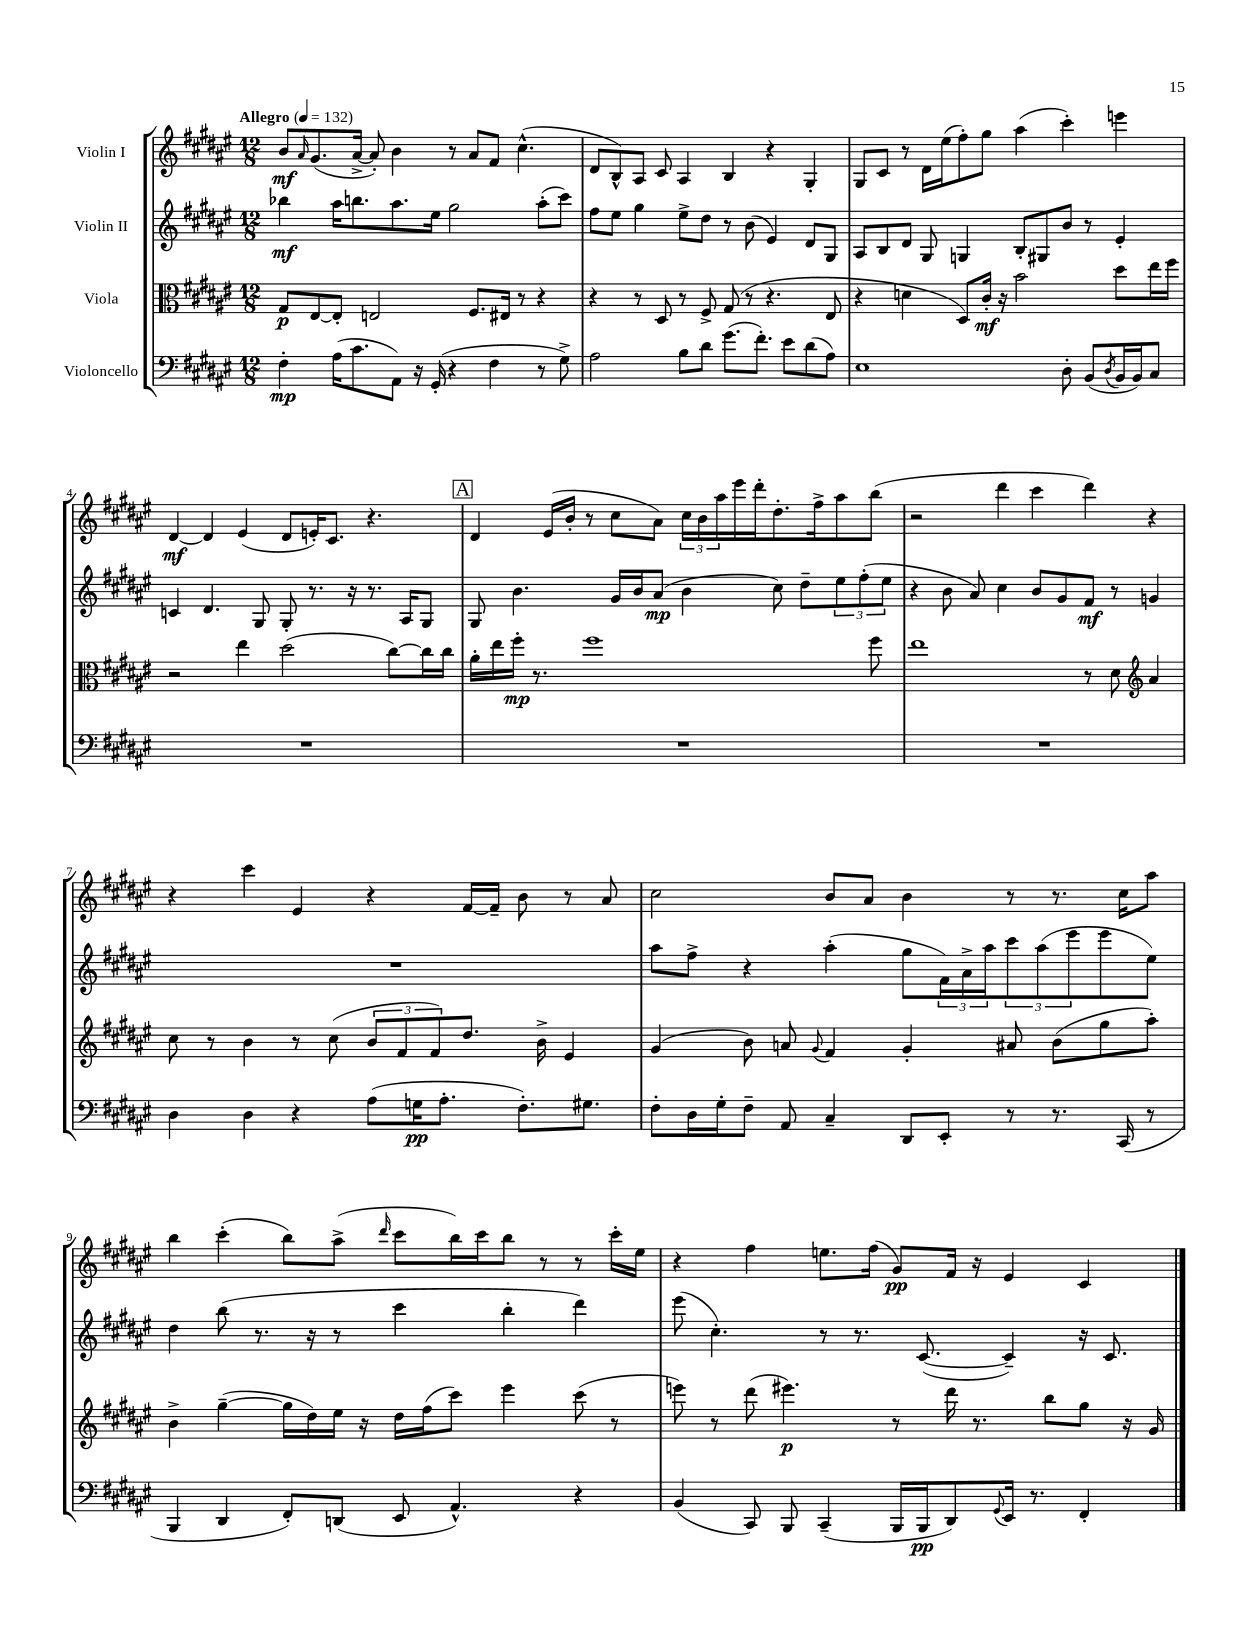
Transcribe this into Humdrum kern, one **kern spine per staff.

**kern	**dynam	**kern	**dynam	**kern	**dynam	**kern	**dynam
*part4	*part4	*part3	*part3	*part2	*part2	*part1	*part1
*staff4	*staff4	*staff3	*staff3	*staff2	*staff2	*staff1	*staff1
*I"Violoncello	*	*I"Viola	*	*I"Violin II	*	*I"Violin I	*
*clefF4	*	*clefC3	*	*clefG2	*	*clefG2	*
*k[f#c#g#d#a#e#]	*	*k[f#c#g#d#a#e#]	*	*k[f#c#g#d#a#e#]	*	*k[f#c#g#d#a#e#]	*
*M12/8	*	*M12/8	*	*M12/8	*	*M12/8	*
*MM132	*	*MM132	*	*MM132	*	*MM132	*
=1	=1	=1	=1	=1	=1	=1	=1
!	!	!	!	!	!	!LO:TX:a:B:t=Allegro	!
4F#'\	mp	8G#/L	p	4bb-X\	mf	8b/L	mf
.	.	.	.	.	.	16qqa#/	.
.	.	[8E#/	.	.	.	(8.g#/	.
(16A#\KL	.	8E#'/J]	.	16aa#\KL	.	.	.
8.c#\	.	.	.	8.bbn\	.	[16a#^/Jk	.
.	.	2En/	.	.	.	8a#'/])	.
8AA#\J)	.	.	.	8.aa#\	.	4b\	.
16r	.	.	.	.	.	.	.
(16GG#'/	.	.	.	16ee#\Jk	.	.	.
4r	.	.	.	2gg#\	.	8r	.
.	.	8.F#/L	.	.	.	8a#/L	.
4F#\	.	.	.	.	.	8f#/J	.
.	.	16E#X/Jk	.	.	.	.	.
.	.	8r	.	.	.	(4.cc#^^\	.
8r	.	4r	.	(8aa#'\L	.	.	.
8G#^\)	.	.	.	8ccc#\J)	.	.	.
=2	=2	=2	=2	=2	=2	=2	=2
2A#\	.	4r	.	8ff#\L	.	8d#/L	.
.	.	.	.	8ee#\J	.	8B^^/)	.
.	.	8r	.	4gg#\	.	8A#/J	.
.	.	8D#/	.	.	.	8c#/	.
8B\L	.	8r	.	8ee#^\L	.	4A#/	.
8d#\J	.	8F#^/	.	8dd#\J	.	.	.
(8.g#\L	.	(8G#/	.	8r	.	4B/	.
.	.	8r	.	(8b\	.	.	.
8.f#'\J)	.	.	.	.	.	.	.
.	.	4.r	.	4e#/)	.	4r	.
8e#\L	.	.	.	.	.	.	.
(8d#\	.	.	.	8d#/L	.	4G#'/	.
8A#\J)	.	8E#/	.	8G#/J	.	.	.
=3	=3	=3	=3	=3	=3	=3	=3
1E#	.	4r	.	8A#/L	.	8G#/L	.
.	.	.	.	8B/	.	8c#/J	.
.	.	4dn\	.	8d#/J	.	8r	.
.	.	.	.	8G#/	.	16d#\LL	.
.	.	.	.	.	.	(16ee#\J	.
.	.	8D#/L)	.	4Gn/	.	8ff#'\)	.
.	.	16c#'/Jk	mf	.	.	8gg#\J	.
.	.	16r	.	.	.	.	.
.	.	2b\	.	8B'/L	.	(4aa#\	.
.	.	.	.	8G#X/	.	.	.
8D#'\	.	.	.	8b/J	.	4ccc#'\)	.
(8BB/L	.	.	.	8r	.	.	.
8qD#/	.	.	.	.	.	.	.
16BB/L	.	8dd#\L	.	4e#'/	.	4eeen\	.
16BB/J)	.	.	.	.	.	.	.
8C#/J	.	16ee#\L	.	.	.	.	.
.	.	16ff#\JJ	.	.	.	.	.
!!LO:LB:g=z
=4	=4	=4	=4	=4	=4	=4	=4
1.r	.	2r	.	4cn/	.	[4d#/	mf
.	.	.	.	4.d#/	.	4d#/]	.
.	.	4ee#\	.	.	.	(4e#/	.
.	.	.	.	8G#/	.	.	.
.	.	(2dd#\	.	8G#'/	.	8d#/L	.
.	.	.	.	8.r	.	16en'/K)	.
.	.	.	.	.	.	8.c#/J	.
.	.	.	.	16r	.	.	.
.	.	.	.	8.r	.	4.r	.
.	.	[8cc#\L)	.	.	.	.	.
.	.	.	.	16A#/KL	.	.	.
.	.	16cc#\L]	.	8G#/J	.	.	.
.	.	16cc#\JJ	.	.	.	.	.
!!LO:REH:place=s1:t=A
=5	=5	=5	=5	=5	=5	=5	=5
1.r	.	16a#'\LL	.	8G#/	.	4d#/	.
.	.	16ee#\	.	.	.	.	.
.	.	16ff#'\JJ	mp	4.b\	.	.	.
.	.	8.r	.	.	.	.	.
.	.	.	.	.	.	(16e#/LL	.
.	.	.	.	.	.	16b'/JJ	.
.	.	1ff#	.	.	.	8r	.
.	.	.	.	16g#/LL	.	8cc#\L	.
.	.	.	.	16b/J	.	.	.
.	.	.	.	(8a#/J	mp	8a#\J)	.
.	.	.	.	4b\	.	24cc#\LL	.
.	.	.	.	.	.	24b\	.
.	.	.	.	.	.	24aa#\	.
.	.	.	.	.	.	16eee#\	.
.	.	.	.	.	.	16ddd#'\J	.
.	.	.	.	8cc#\)	.	8.dd#'\	.
.	.	.	.	8dd#~\L	.	.	.
.	.	.	.	.	.	16ff#^\k	.
.	.	.	.	12ee#\	.	8aa#\	.
.	.	.	.	(12ff#'\	.	.	.
.	.	8ff#\	.	.	.	(8bb\J	.
.	.	.	.	12ee#\J	.	.	.
=6	=6	=6	=6	=6	=6	=6	=6
1.r	.	1ee#	.	4r	.	2r	.
.	.	.	.	8b\	.	.	.
.	.	.	.	8a#/)	.	.	.
.	.	.	.	4cc#\	.	4ddd#\	.
.	.	.	.	8b/L	.	4ccc#\	.
.	.	.	.	8g#/	.	.	.
.	.	8r	.	8f#/J	mf	4ddd#\)	.
.	.	8d#\	.	8r	.	.	.
*	*	*clefG2	*	*	*	*	*
.	.	4a#/	.	4gn/	.	4r	.
!!LO:LB:g=z
=7	=7	=7	=7	=7	=7	=7	=7
4D#\	.	8cc#\	.	1.r	.	4r	.
.	.	8r	.	.	.	.	.
4D#\	.	4b\	.	.	.	4ccc#\	.
4r	.	8r	.	.	.	4e#/	.
.	.	(8cc#\	.	.	.	.	.
(8A#\L	.	12b/L	.	.	.	4r	.
.	.	12f#/	.	.	.	.	.
16Gn\K	pp	.	.	.	.	.	.
.	.	12f#/)	.	.	.	.	.
8.A#'\J	.	.	.	.	.	.	.
.	.	8.dd#/J	.	.	.	[16f#/LL	.
.	.	.	.	.	.	16f#~/JJ]	.
8.F#'\L)	.	.	.	.	.	8b\	.
.	.	16b^\	.	.	.	.	.
.	.	4e#/	.	.	.	8r	.
8.G#X\J	.	.	.	.	.	.	.
.	.	.	.	.	.	8a#/	.
=8	=8	=8	=8	=8	=8	=8	=8
8F#'\L	.	(4g#/	.	8aa#\L	.	2cc#\	.
16D#\L	.	.	.	8ff#^\J	.	.	.
16G#'\J	.	.	.	.	.	.	.
8F#~\J	.	8b\)	.	4r	.	.	.
8AA#/	.	8an/	.	.	.	.	.
.	.	8qqg#/	.	.	.	.	.
4C#~/	.	4f#/	.	(4aa#'\	.	8b/L	.
.	.	.	.	.	.	8a#/J	.
8DD#/L	.	4g#'/	.	8gg#\L	.	4b\	.
8EE#'/J	.	.	.	24f#\L)	.	.	.
.	.	.	.	24a#^\	.	.	.
.	.	.	.	24aa#\J	.	.	.
8r	.	8a#X/	.	12ccc#\	.	8r	.
.	.	.	.	(12aa#\	.	.	.
8.r	.	(8b\L	.	.	.	8.r	.
.	.	.	.	12eee#\	.	.	.
.	.	8gg#\	.	8eee#\	.	.	.
(16CC#/	.	.	.	.	.	16cc#\KL	.
8r	.	8aa#'\J)	.	8ee#\J)	.	8aa#\J	.
!!LO:LB:g=z
=9	=9	=9	=9	=9	=9	=9	=9
4BBB/	.	4b^\	.	4dd#\	.	4bb\	.
4DD#/	.	([4gg#~\	.	(8bb\	.	(4ccc#'\	.
.	.	.	.	8.r	.	.	.
8FF#'/L)	.	16gg#\LL]	.	.	.	8bb\L)	.
.	.	16dd#\)	.	16r	.	.	.
(8DDn/J	.	16ee#\JJ	.	8r	.	(8aa#^\J	.
.	.	16r	.	.	.	.	.
.	.	.	.	.	.	16qqddd#/	.
8EE#/	.	16dd#\LL	.	4ccc#\	.	8ccc#\L	.
.	.	(16ff#\J	.	.	.	.	.
4.AA#^^/)	.	8ccc#\J)	.	.	.	16bb\L)	.
.	.	.	.	.	.	16ccc#\J	.
.	.	4eee#\	.	4bb'\	.	8bb\J	.
.	.	.	.	.	.	8r	.
4r	.	(8ccc#\	.	4ddd#\)	.	8r	.
.	.	8r	.	.	.	16ccc#'\LL	.
.	.	.	.	.	.	16ee#\JJ	.
=10	=10	=10	=10	=10	=10	=10	=10
(4BB/	.	8eeen\)	.	(8eee#\	.	4r	.
.	.	8r	.	4.cc#'\)	.	.	.
8CC#/)	.	(8ddd#\	.	.	.	4ff#\	.
8BBB/	.	4.eee#X\)	p	.	.	.	.
(4CC#~/	.	.	.	8r	.	8.een\L	.
.	.	.	.	8.r	.	.	.
.	.	.	.	.	.	(16ff#\Jk	.
16BBB/LL	.	8r	.	.	.	8g#/L)	pp
16BBB/J	pp	.	.	([8.c#/	.	.	.
8DD#/)	.	16ddd#\	.	.	.	16f#/Jk	.
.	.	8.r	.	.	.	16r	.
8qqGG#/	.	.	.	.	.	.	.
16EE#/Jk	.	.	.	4c#~/])	.	4e#/	.
8.r	.	.	.	.	.	.	.
.	.	8bb\L	.	.	.	.	.
4FF#'/	.	8gg#\J	.	16r	.	4c#/	.
.	.	.	.	8.c#/	.	.	.
.	.	16r	.	.	.	.	.
.	.	16g#/	.	.	.	.	.
==	==	==	==	==	==	==	==
*-	*-	*-	*-	*-	*-	*-	*-
